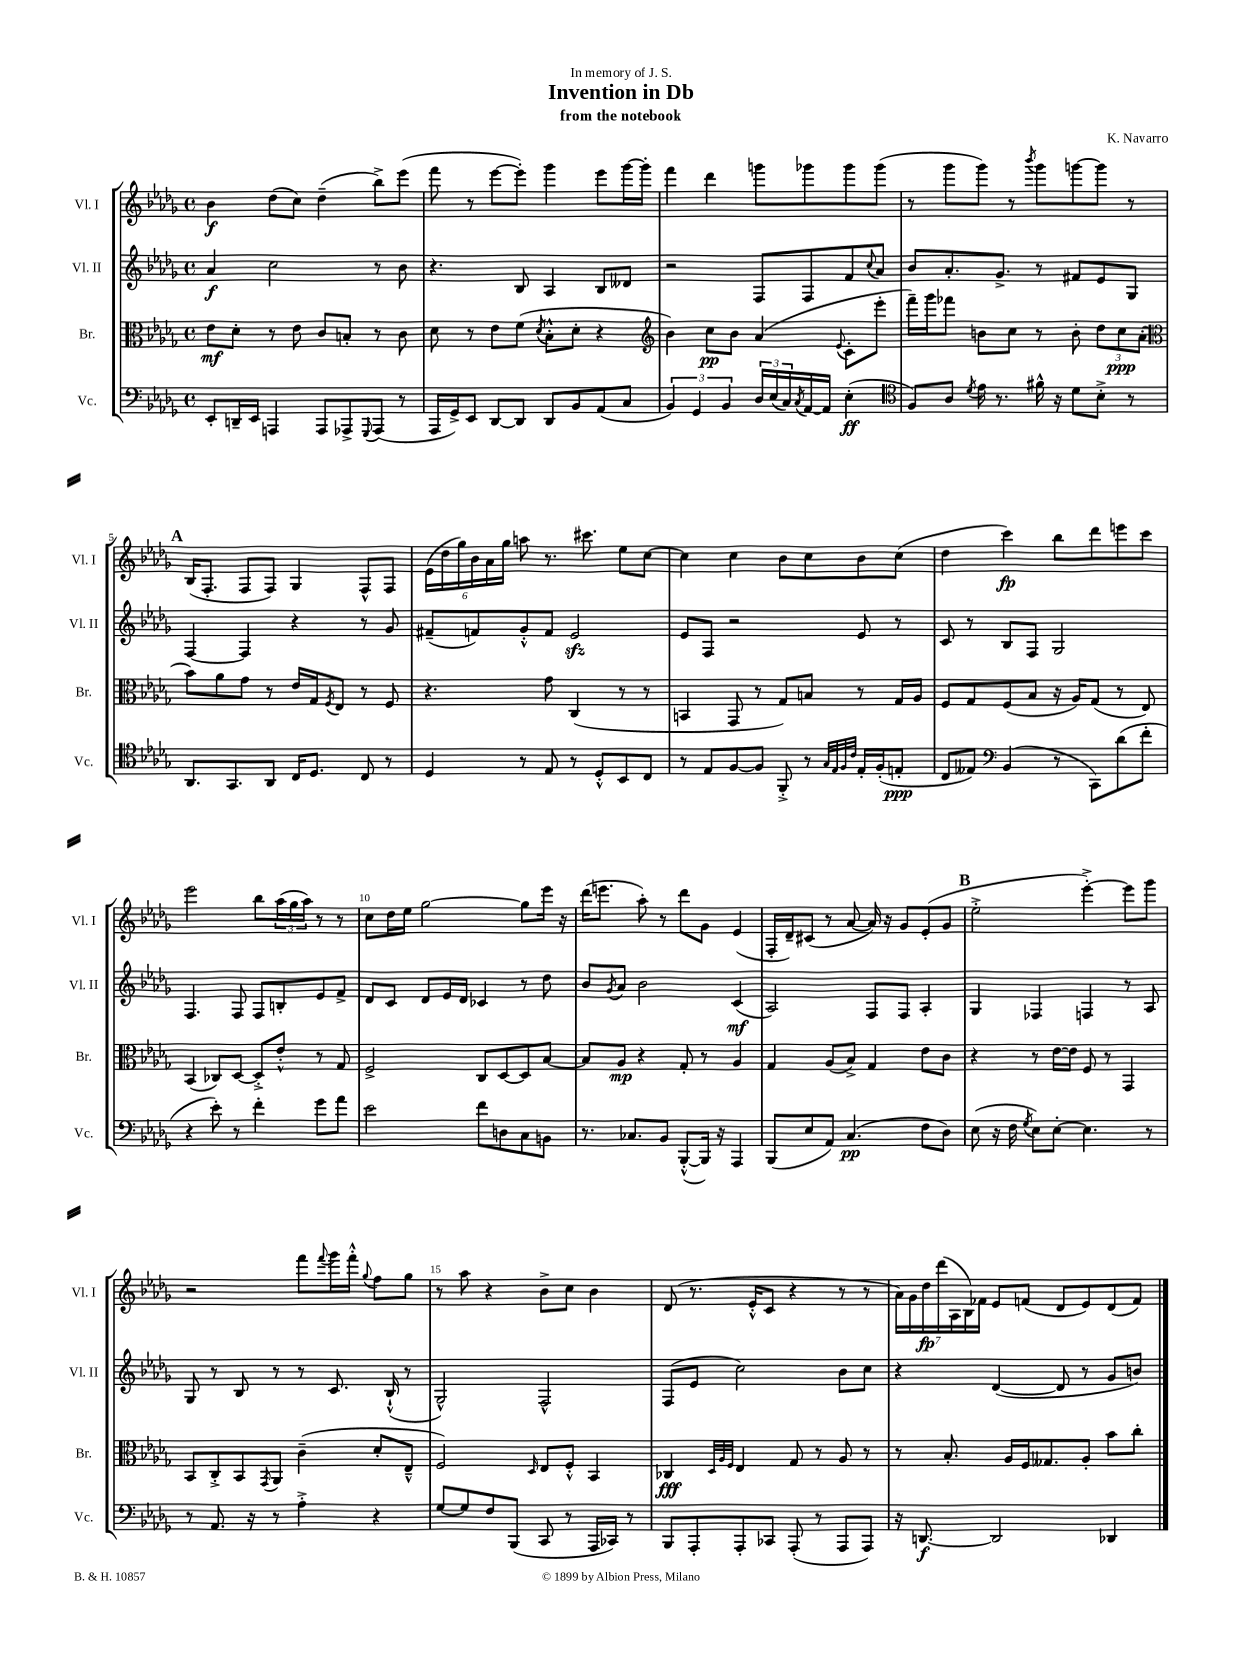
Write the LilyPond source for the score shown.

\header { title = "Invention in Db" composer = "K. Navarro" subtitle = "from the notebook" dedication = "In memory of J. S." }
<<
\new StaffGroup <<
\new Staff = "s0" \with { instrumentName = "Vl. I" shortInstrumentName = "Vl. I" } {
    \clef treble \key des \major \defaultTimeSignature \time 4/4
    bes'4\f des''8( c''8) des''4--( bes''8->) ees'''8( |
    f'''8 r8 ees'''8~ ees'''8-.) ges'''4 ees'''8 ges'''16~ ges'''16-. |
    f'''4 des'''4 g'''8 ges'''8 ges'''8 ges'''8( |
    r8 ges'''8 ges'''8) r8 \acciaccatura { bes'''8 } ges'''8 g'''8~ g'''8 r8 |
    \mark \markup { \bold "A" } bes16( f8.-. f8 f8) ges4 f8-^ f8 |
    \tuplet 6/4 { ees'16( des''16 ges''16) bes'16 aes'16 ges''16 } a''8 r8. cis'''8. ees''8 c''8~ |
    c''4 c''4 bes'8 c''8 bes'8 c''8( |
    des''4 c'''4\fp) bes''8 des'''8 e'''8 c'''8 |
    ees'''2 bes''8 \tuplet 3/2 { aes''16( ges''16 aes''16) } r8 r8 |
    c''8 des''16 ees''16 ges''2~ ges''8 ees'''16 r16 |
    des'''16( e'''8. aes''8-.) r8 des'''8 ges'8 ees'4( |
    f16-. des'16--) cis'8( r8 aes'8~ aes'16) r16 ges'8 ees'8-.( ges'8 |
    \mark \markup { \bold "B" } ees''2-.-> ees'''4~-.->) ees'''8 ges'''8 |
    r2 f'''8 \appoggiatura { f'''8 } ges'''16 f'''16-.-^ \appoggiatura { ges''8 } f''8 ges''8 |
    r8 aes''8 r4 bes'8-> c''8 bes'4 |
    des'8( r8. ees'16-.-^ c'8 r4 r8 r8 |
    \tuplet 7/4 { aes'16) ges'16 des''16\fp des'''16( aes16 bes16) fes'16 } ees'8 f'8( des'8 ees'8) des'8( f'8) \bar "|." |
}
\new Staff = "s1" \with { instrumentName = "Vl. II" shortInstrumentName = "Vl. II" } {
    \clef treble \key des \major \defaultTimeSignature \time 4/4
    aes'4\f c''2 r8 bes'8 |
    r4. bes8 aes4 bes8 deses'8 |
    r2 f8 f8 f'8 \appoggiatura { c''8 } aes'8 |
    bes'8 aes'8.-. ges'8.-> r8 fis'8 ees'8 ges8 |
    \mark \markup { \bold "A" } f4~ f4 r4 r8 ges'8 |
    fis'8--( f'8) ges'8-.-^ f'8 ees'2\sfz |
    ees'8 f8 r2 ees'8 r8 |
    c'8 r8 bes8 f8 ges2 |
    f4. f8 f8 b8-. ees'8 f'8-> |
    des'8 c'8 des'8 ees'16 des'16 ces'4 r8 des''8 |
    bes'8 \acciaccatura { ges'8 } aes'8 bes'2 c'4\mf( |
    aes2) f8 f8 aes4-. |
    \mark \markup { \bold "B" } ges4 fes4 f4 r8 aes8 |
    ges8 r8 bes8 r8 r8 c'8. bes16-!-^( r8 |
    ges2-^) f2-^ |
    f8( ees'8 c''2) bes'8 c''8 |
    r4 des'4~( des'8 r8 ges'8 b'8) \bar "|." |
}
\new Staff = "s2" \with { instrumentName = "Br." shortInstrumentName = "Br." } {
    \clef alto \key des \major \defaultTimeSignature \time 4/4
    ees'8\mf des'8-. r8 ees'8 c'8 b8-. r8 c'8 |
    des'8 r8 ees'8 f'8( \acciaccatura { des'8 } bes8-.-^ des'8-. r4 |
    \clef treble bes'4) c''8\pp bes'8 aes'4( \appoggiatura { ees'8 } c'8-. ees'''8-. |
    f'''16--) ges'''16 fes'''8 b'8 c''8 r8 b'8-. \tuplet 3/2 { des''8 c''8\ppp aes'8-.( } |
    \mark \markup { \bold "A" } \clef alto bes'8) aes'8 ges'8 r8 ees'16 ges16 \acciaccatura { f8 } ees8 r8 f8 |
    r4. ges'8 c4( r8 r8 |
    b,4 ges,8 r8 ges8) b8 r8 ges16 aes16 |
    f8 ges8 f8( bes8 r16 aes16) ges8( r8 ees8) |
    bes,4( ces8) des8~ des8-.-> ees'8-.-^ r8 ges8 |
    f2-> c8 des8~ des8 bes8~ |
    bes8 aes8\mp r4 ges8-. r8 aes4 |
    ges4 aes8( bes8->) ges4 ees'8 c'8 |
    \mark \markup { \bold "B" } r4 r8 ees'16~ ees'16 f8 r8 ges,4 |
    bes,8 c8-.-> bes,8 \acciaccatura { ges,8 } aes,8 c'4--( des'8-. ees8---^ |
    f2) \grace { des16 } ees8 f8-.-^ bes,4 |
    ces4\fff \grace { des32 aes32 f32 } ees4 ges8 r8 aes8 r8 |
    r8 bes8.-. aes16 f16 geses8. aes8-. bes'8 c''8-. \bar "|." |
}
\new Staff = "s3" \with { instrumentName = "Vc." shortInstrumentName = "Vc." } {
    \clef bass \key des \major \defaultTimeSignature \time 4/4
    ees,8-. d,16-- ees,16 a,,4 a,,8 aes,,8-> \appoggiatura { ges,,8 } aes,,8( r8 |
    aes,,16 ges,16->) ees,8 des,8~ des,8 des,8 bes,8 aes,8( c8 |
    \tuplet 3/2 { bes,4) ges,4 bes,4 } \tuplet 3/2 { des16 ees16( c16) } \acciaccatura { c8 } aes,16~ aes,16 ees4-.\ff( |
    \clef tenor f8) aes8 \acciaccatura { des'8 } ees'16 r8. fis'16-^ r16 des'8 bes8-.-> r8 |
    \mark \markup { \bold "A" } aes,8. ges,8. aes,8 c16 des8. c8 r8 |
    des4 r8 ees8 r8 des8-.-^ bes,8 c8 |
    r8 ees8 f8~ f8 f,8-.-> r8 \grace { ges32 ees32 f32 c'32 } ees16-. f16-.( e8-.\ppp |
    c8 eeses8) \clef bass bes,4( r8 c,8) des'8( f'8-. |
    r4 ees'8-.) r8 f'4-. ges'8 aes'8 |
    ees'2 f'8 d8 c8 b,8 |
    r8. ces8. bes,8 bes,,8~-.-^( bes,,16) r16 aes,,4 |
    bes,,8( ees8 aes,8) c4.\pp( f8 des8) |
    \mark \markup { \bold "B" } ees8( r16 f16 \acciaccatura { ges8 } ees8) ees8~-. ees4. r8 |
    r8 aes,8. r16 r8 aes4-.-> r4 |
    ges8~ ges8 f8 bes,,8( c,8 r8 aes,,16 ces,16) r8 |
    bes,,8 aes,,8-. aes,,8-. ces,8 aes,,8-.( r8 aes,,8 aes,,8) |
    r16 d,8.~\f d,2 des,4 \bar "|." |
}
>>
>>
\layout { \context { \Score \override BarNumber.break-visibility = ##(#f #t #t) barNumberVisibility = #(every-nth-bar-number-visible 5) } }
